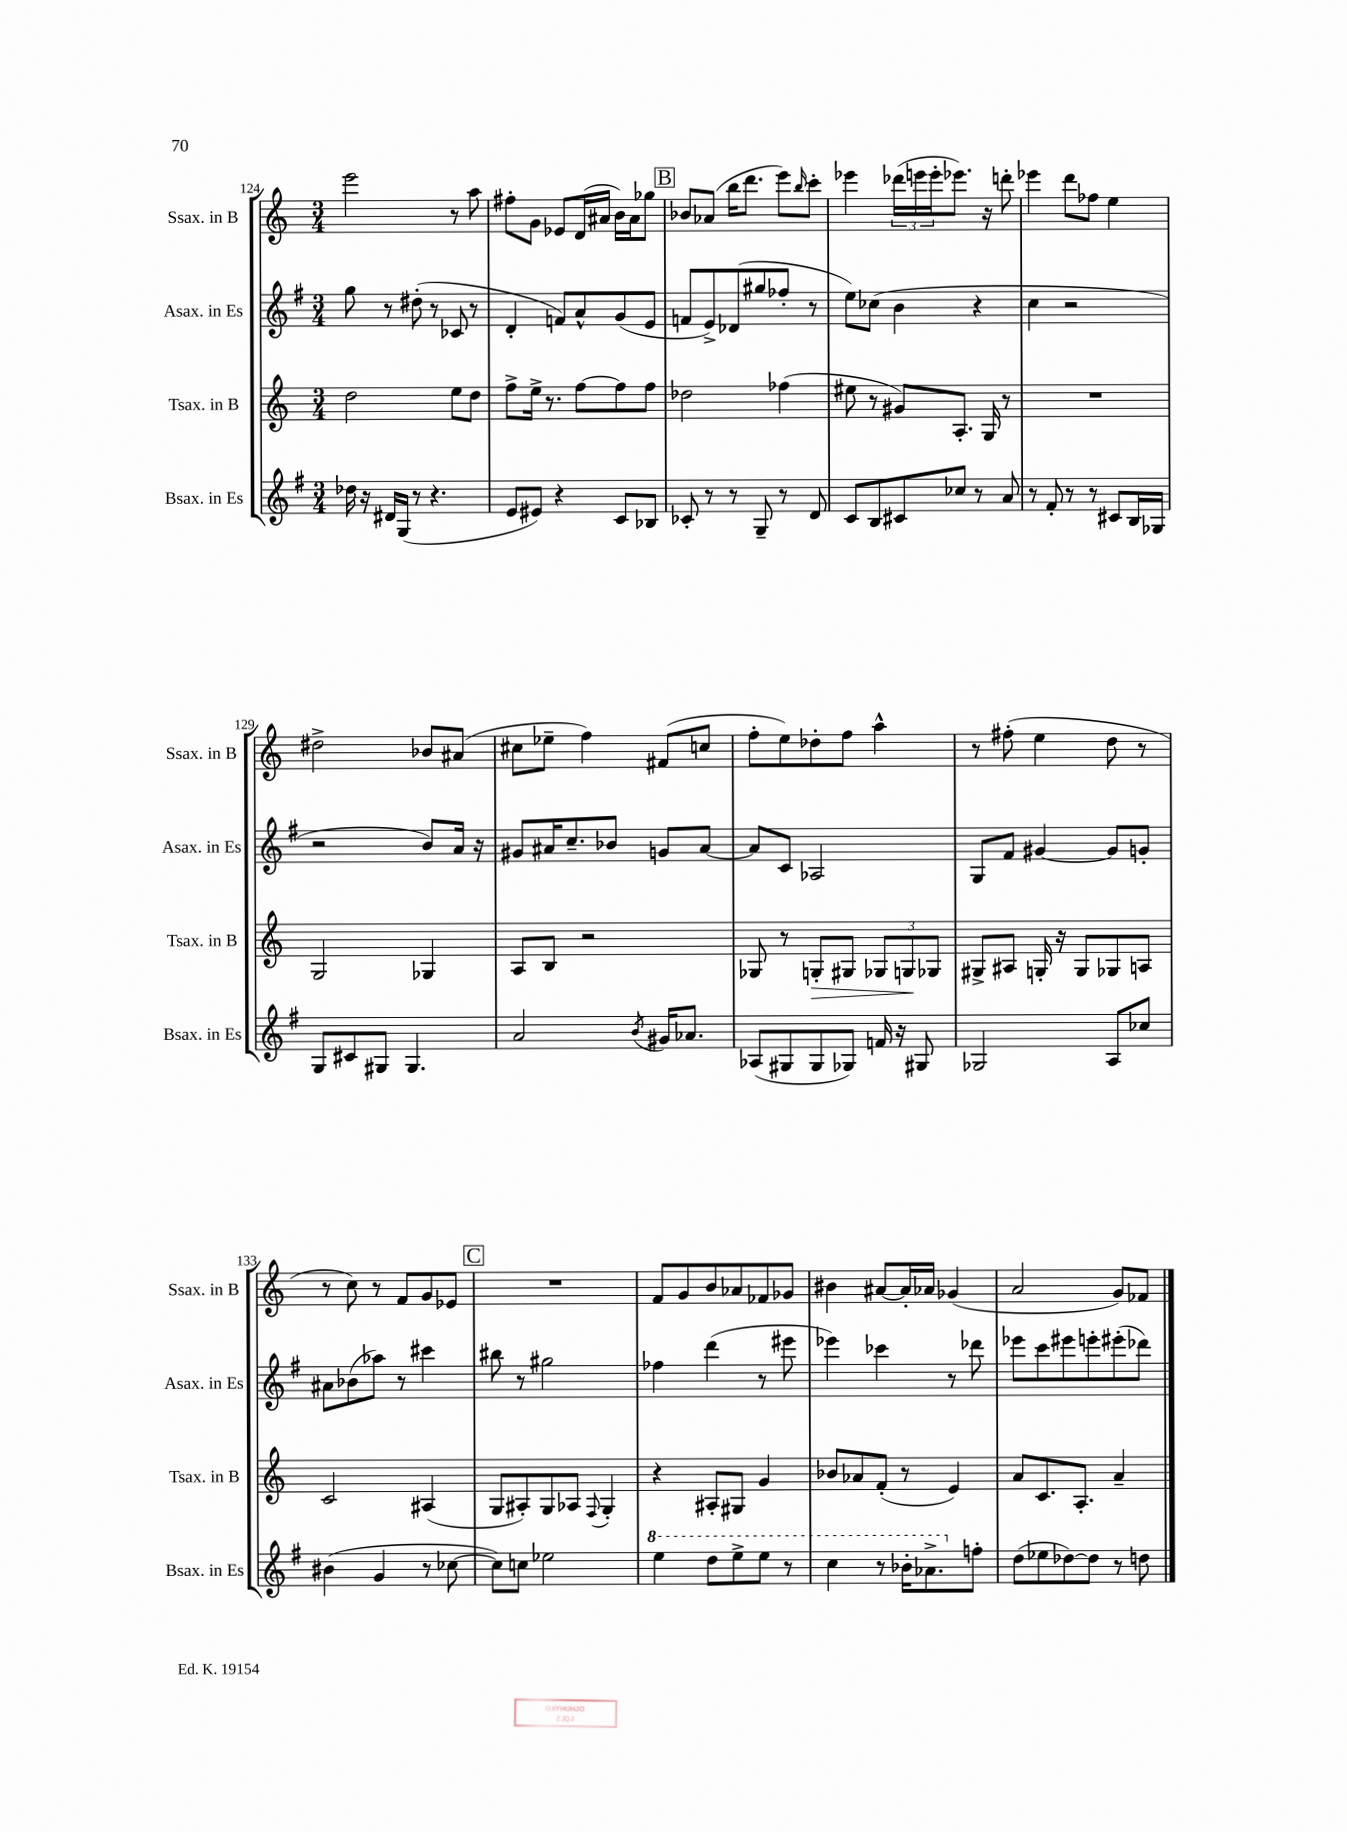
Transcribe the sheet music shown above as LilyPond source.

<<
\new StaffGroup <<
\new Staff = "s0" \with { instrumentName = "Ssax. in B" shortInstrumentName = "Ssax. in B" } {
    \clef treble \key c \major \numericTimeSignature \time 3/4
    e'''2 r8 a''8 |
    fis''8-. g'8 ees'8 d'16( ais'16 b'16) ais'16 ges''8 |
    \mark \markup { \box "B" } bes'8 aes'8( b''16 d'''8. e'''8) \grace { b''16 } c'''8-. |
    ees'''4 \tuplet 3/2 { des'''16( e'''16 e'''16-. } ees'''8.) r16 d'''8-. |
    ees'''4 d'''8 fes''8 e''4 |
    dis''2-> bes'8 ais'8( |
    cis''8 ees''8-- f''4) fis'8( c''8 |
    f''8-. e''8) des''8-. f''8 a''4-^ |
    r8 fis''8-.( e''4 d''8 r8 |
    r8 c''8) r8 f'8 g'8 ees'8 |
    \mark \markup { \box "C" } R2. |
    f'8 g'8 b'8 aes'8 fes'8 ges'8 |
    bis'4 ais'8~ ais'16-. aes'16 ges'4( |
    a'2 g'8) fes'8 \bar "|." |
}
\new Staff = "s1" \with { instrumentName = "Asax. in Es" shortInstrumentName = "Asax. in Es" } {
    \clef treble \key g \major \numericTimeSignature \time 3/4
    g''8 r8 dis''8-.( r8 ces'8 r8 |
    d'4-. f'8) a'8-^ g'8( e'8 |
    \mark \markup { \box "B" } f'8 e'8->) des'8( gis''8 fes''8-. r8 |
    e''8) ces''8( b'4 r4 |
    c''4 r2 |
    r2 b'8) a'16 r16 |
    gis'8 ais'16 c''8.-- bes'8 g'8 ais'8~ |
    ais'8 c'8 aes2 |
    g8 fis'8 gis'4~ gis'8 g'8-. |
    ais'8 bes'8( aes''8) r8 cis'''4 |
    \mark \markup { \box "C" } bis''8 r8 gis''2 |
    fes''4 d'''4( r8 eis'''8 |
    ees'''4) ces'''4 r8 des'''8 |
    ees'''8 c'''8 eis'''8 e'''8-. eis'''8-.( des'''8) \bar "|." |
}
\new Staff = "s2" \with { instrumentName = "Tsax. in B" shortInstrumentName = "Tsax. in B" } {
    \clef treble \key c \major \numericTimeSignature \time 3/4
    d''2 e''8 d''8 |
    f''8-> e''16-> r8. f''8~ f''8 f''8 |
    \mark \markup { \box "B" } des''2 fes''4( |
    eis''8 r8 gis'8) a8.-. g16 r8 |
    R2. |
    g2 ges4 |
    a8 b8 r2 |
    ges8 r8 g8-.\> gis8 \tuplet 3/2 { ges8 g8\! ges8 } |
    gis8-> ais8 g16-. r16 g8 ges8 a8 |
    c'2 ais4( |
    \mark \markup { \box "C" } g8 ais8-.) g8 aes8 \appoggiatura { f8 } g4-. |
    r4 ais8-. gis8 g'4 |
    bes'8 aes'8 f'8-.( r8 e'4) |
    a'8 c'8. a8.-. a'4-- \bar "|." |
}
\new Staff = "s3" \with { instrumentName = "Bsax. in Es" shortInstrumentName = "Bsax. in Es" } {
    \clef treble \key g \major \numericTimeSignature \time 3/4
    des''16 r16 dis'16 g16( r8 r4. |
    e'8 eis'8) r4 c'8 bes8 |
    \mark \markup { \box "B" } ces'8-. r8 r8 g8-- r8 d'8 |
    c'8 b8 cis'8 ces''8 r8 a'8 |
    r8 fis'8-. r8 r8 cis'8 b16 ges16 |
    g8 cis'8 gis8 gis4. |
    a'2 \acciaccatura { b'8 } gis'16 aes'8. |
    aes8( gis8 gis8 ges8) f'16 r16 gis8 |
    ges2 a8 ces''8 |
    bis'4( g'4 r8 ces''8~ |
    \mark \markup { \box "C" } ces''8) c''8 ees''2 |
    \ottava #1 e'''4 d'''8 e'''8-> e'''8 r8 |
    c'''4 r8 bes''16-. aes''8.-> \ottava #0 f''8-. |
    d''8( ees''8 des''8~) des''8 r8 d''8 \bar "|." |
}
>>
>>
\layout { \context { \Score currentBarNumber = #124 } }
